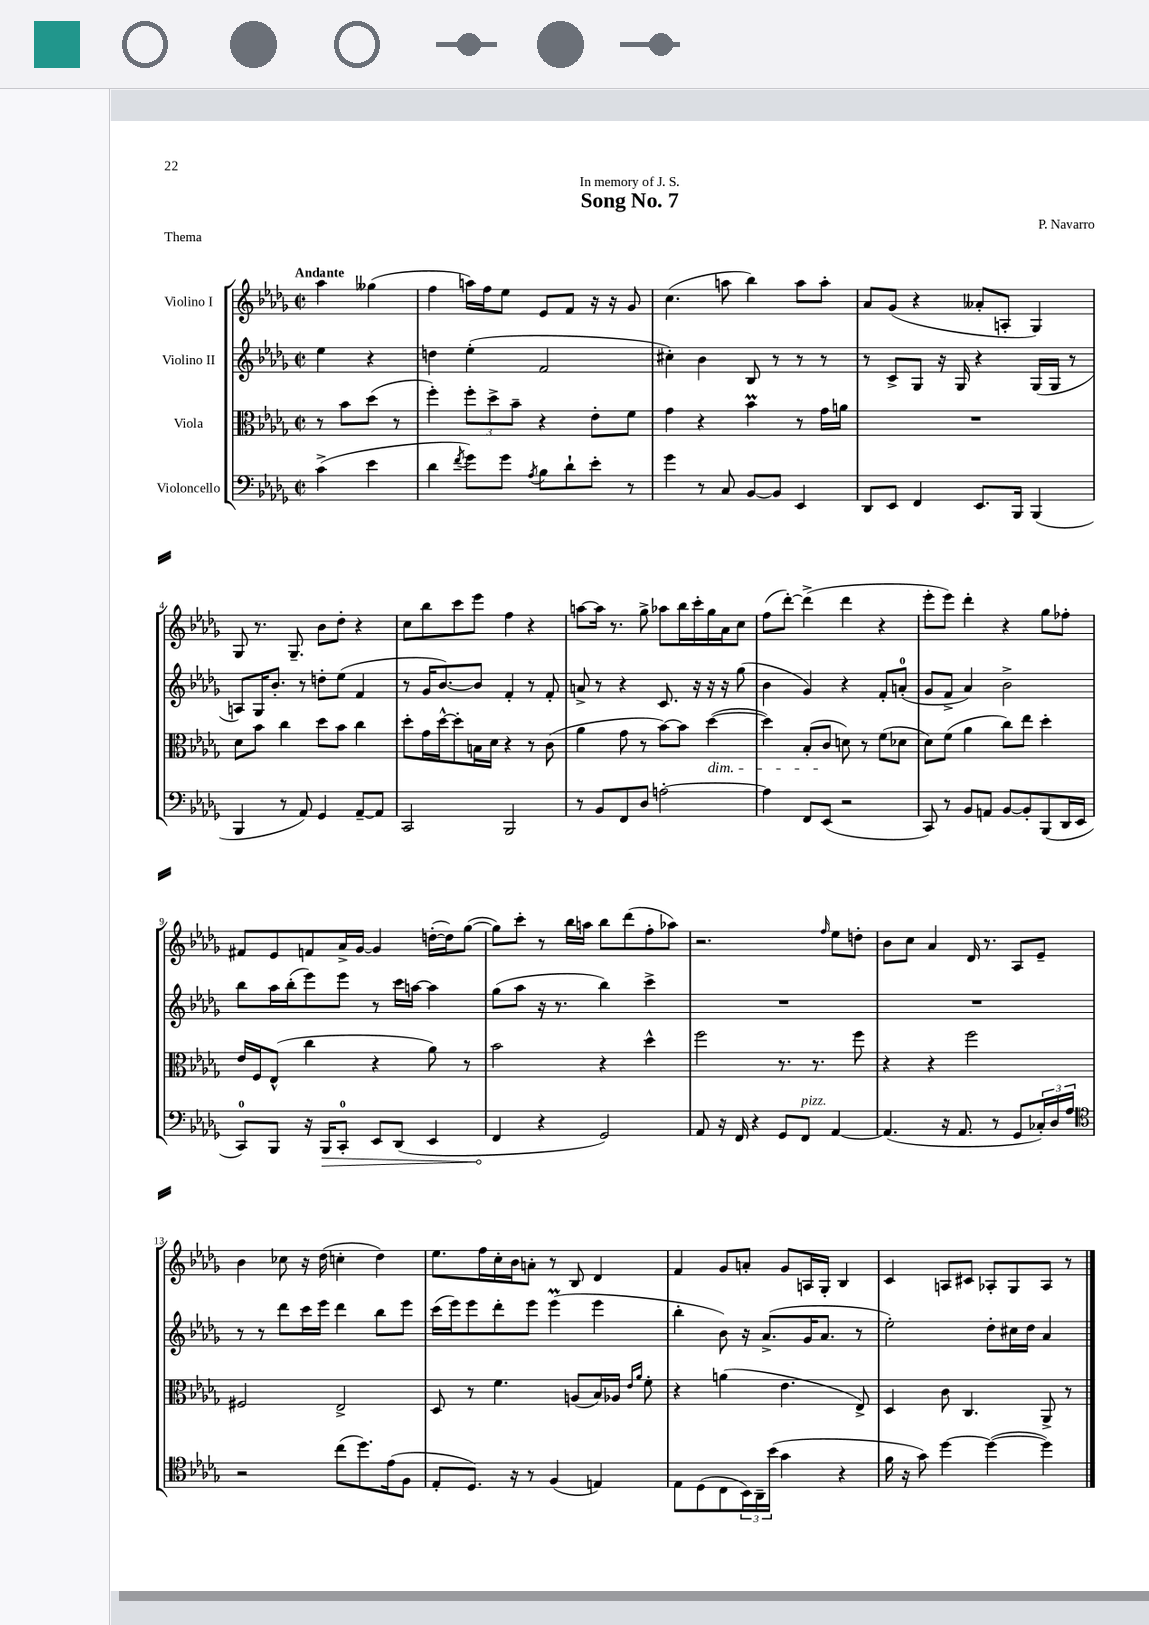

**kern	**kern	**kern	**kern
*staff4	*staff3	*staff2	*staff1
*clefF4	*clefC3	*clefG2	*clefG2
*k[b-e-a-d-g-]	*k[b-e-a-d-g-]	*k[b-e-a-d-g-]	*k[b-e-a-d-g-]
*M2/2	*M2/2	*M2/2	*M2/2
*met(c|)	*met(c|)	*met(c|)	*met(c|)
(4c^	8r	4ee-	4aa-
.	8b-	.	.
4e-	(8dd-	4r	(4gg--
.	8r	.	.
=	=	=	=
4d-	4ff')	4dd	4ff
8qf	.	.	.
8g-)	12ff'	(4ee-'	16aa)
.	.	.	16ff
.	12dd-^	.	.
8g-	.	.	8ee-
.	12b-~	.	.
8qA-	.	.	.
8B-	4r	2f	8e-
8d-`	.	.	8f
8e-'	8e-'	.	16r
.	.	.	16r
8r	8f	.	8g-
=	=	=	=
4g-	4g-	4cc#')	(4.cc
8r	4r	4b-	.
8C	.	.	8aa
[8BB-	4b-	8B-	4bb-)
8BB-]	.	8r	.
4EE-	8r	8r	8aa
.	16g-	8r	8aa'
.	16a	.	.
=	=	=	=
8DD-	1r	8r	8a-
8EE-	.	8c^	(8g-
4FF	.	8G-	4r
.	.	16r	.
.	.	16G-	.
8.EE-	.	4r	8a--'
.	.	.	8A'
16BBB-	.	.	.
(4BBB-	.	(16G-	4G-)
.	.	16G-	.
.	.	8r	.
=	=	=	=
4BBB-	8d-	8A)	8G-
.	8b-	16G-	8.r
.	.	8.b-'	.
8r	4cc	.	.
.	.	.	8.G-~
8AA-)	.	8r	.
4GG-	8dd-	8dd'	8b-
.	8b-	(8ee-	8dd-'
[8AA-~	4cc	4f	4r
8AA-]	.	.	.
=	=	=	=
2CC	8dd-'	8r	8cc
.	16g-	16g-	8bb-
.	[16dd-^^	[8.b-)	.
.	8dd-']	.	8ccc
.	16B	8b-]	8eee-
.	16d-	.	.
2BBB-	4r	4f'	4ff
.	8r	8r	4r
.	(8c	8f'	.
=	=	=	=
8r	4a-	8a^	[8aa
8BB-	.	8r	16aa]
.	.	.	8.r
8FF	8g-	4r	.
8D-	8r	.	8gg-^
[2A'	[8b-)	8.c	8aa-
.	8b-]	.	16bb-
.	.	16r	16ccc'
.	([4dd-	16r	16gg-
.	.	16r	16a-
.	.	(8gg-	8cc
=	=	=	=
4A]	4dd-])	4b-	(8ff
.	.	.	[8ddd-')
8FF	(8B-'	4g-)	(4ddd-^]
(8EE-	8c	.	.
2r	8d)	4r	4ddd-
.	8r	.	.
.	(8f	8f'	4r
.	8d-	(8a'	.
=	=	=	=
8CC)	8d-)	8g-	8eee-'
8r	(8f	8f^	8eee-)
8BB-	4a-	4a-)	4ddd-'
8AA	.	.	.
[8BB-	8cc)	2b-^	4r
8BB-']	8ee-	.	.
(8BBB-	4dd-'	.	8gg-
16DD-	.	.	8ff-'
16EE-	.	.	.
=	=	=	=
8CC)	16e-	8bb-	8f#
.	16F	.	.
8BBB-	(8E-^^	16aa-	8e-
.	.	(16bb-'	.
16r	4cc	8eee-)	8f
16BBB-	.	.	.
8CC'	.	8eee-	16a-^
.	.	.	[16g-
8EE-	4r	8r	4g-]
(8DD-	.	16ccc	.
.	.	[16aa	.
4EE-	8a-)	4aa]	([16dd'
.	.	.	16dd])
.	8r	.	([8gg-
=	=	=	=
4FF	2b-	(8gg-	8gg-])
.	.	8aa-	8ccc'
4r	.	16r	8r
.	.	8.r	.
.	.	.	16bb-
.	.	.	16aa
2GG-)	4r	4bb-)	8bb-
.	.	.	(8ddd-
.	4dd-^^	4ccc^	8ff'
.	.	.	8aa-)
=	=	=	=
8AA-	2ff	1r	2.r
16r	.	.	.
16FF	.	.	.
4r	.	.	.
8GG-	8.r	.	.
8FF	.	.	.
.	8.r	.	.
.	.	.	16qqff
[4AA-	.	.	8ee-
.	8ff	.	8dd'
=	=	=	=
(4.AA-]	4r	1r	8b-
.	.	.	8cc
.	4r	.	4a-
16r	.	.	.
8.AA-	.	.	.
.	2ff	.	16d-
.	.	.	8.r
8r	.	.	.
8GG-	.	.	8A-
24C-')	.	.	8e-~
24D-	.	.	.
24A-	.	.	.
=	=	=	=
*clefC4	*	*	*
2r	2F#	8r	4b-
.	.	8r	.
.	.	8ddd-	8cc-
.	.	16ccc	16r
.	.	16eee-	(16dd-
(8cc	2E-^	4ddd-	4cc'
8.dd-)	.	.	.
.	.	8bb-	4dd-)
(16e-	.	.	.
8F	.	8eee-	.
=	=	=	=
8E-'	8D-	(16ccc	8.ee-
.	.	16eee-)	.
8.D-)	8r	8eee-	.
.	.	.	16ff
.	4.f	8ddd-'	16cc'
16r	.	.	16b-
8r	.	8eee-	8a'
(4F	.	(4eee-	8r
.	(8A	.	8B-
4E)	16B-)	4eee-	4d-
.	16A-	.	.
.	16qqe-	.	.
.	16qqa-	.	.
.	8f'	.	.
=	=	=	=
8E-	4r	4bb-'	4f
(8D-	.	.	.
8C	(4a	8b-)	8g-
24BB-)	.	16r	8a'
24AA-~	.	.	.
.	.	(8.a-^	.
(24b-	.	.	.
4g-	4.e-	.	8g-
.	.	16g-	16A
.	.	8.a-	16G-'
4r	.	.	4B-
.	8E-^)	8r	.
=	=	=	=
16f	4D-	2ee-')	4c
16r	.	.	.
8g-)	.	.	.
[4dd-	8c	.	8A
.	4.C	.	8c#
(4dd-_	.	8dd-'	8A-'
.	.	16cc#	8G-
.	.	16dd-	.
4dd-])	8AA-^	4a-	8A-
.	8r	.	8r
==	==	==	==
*-	*-	*-	*-
